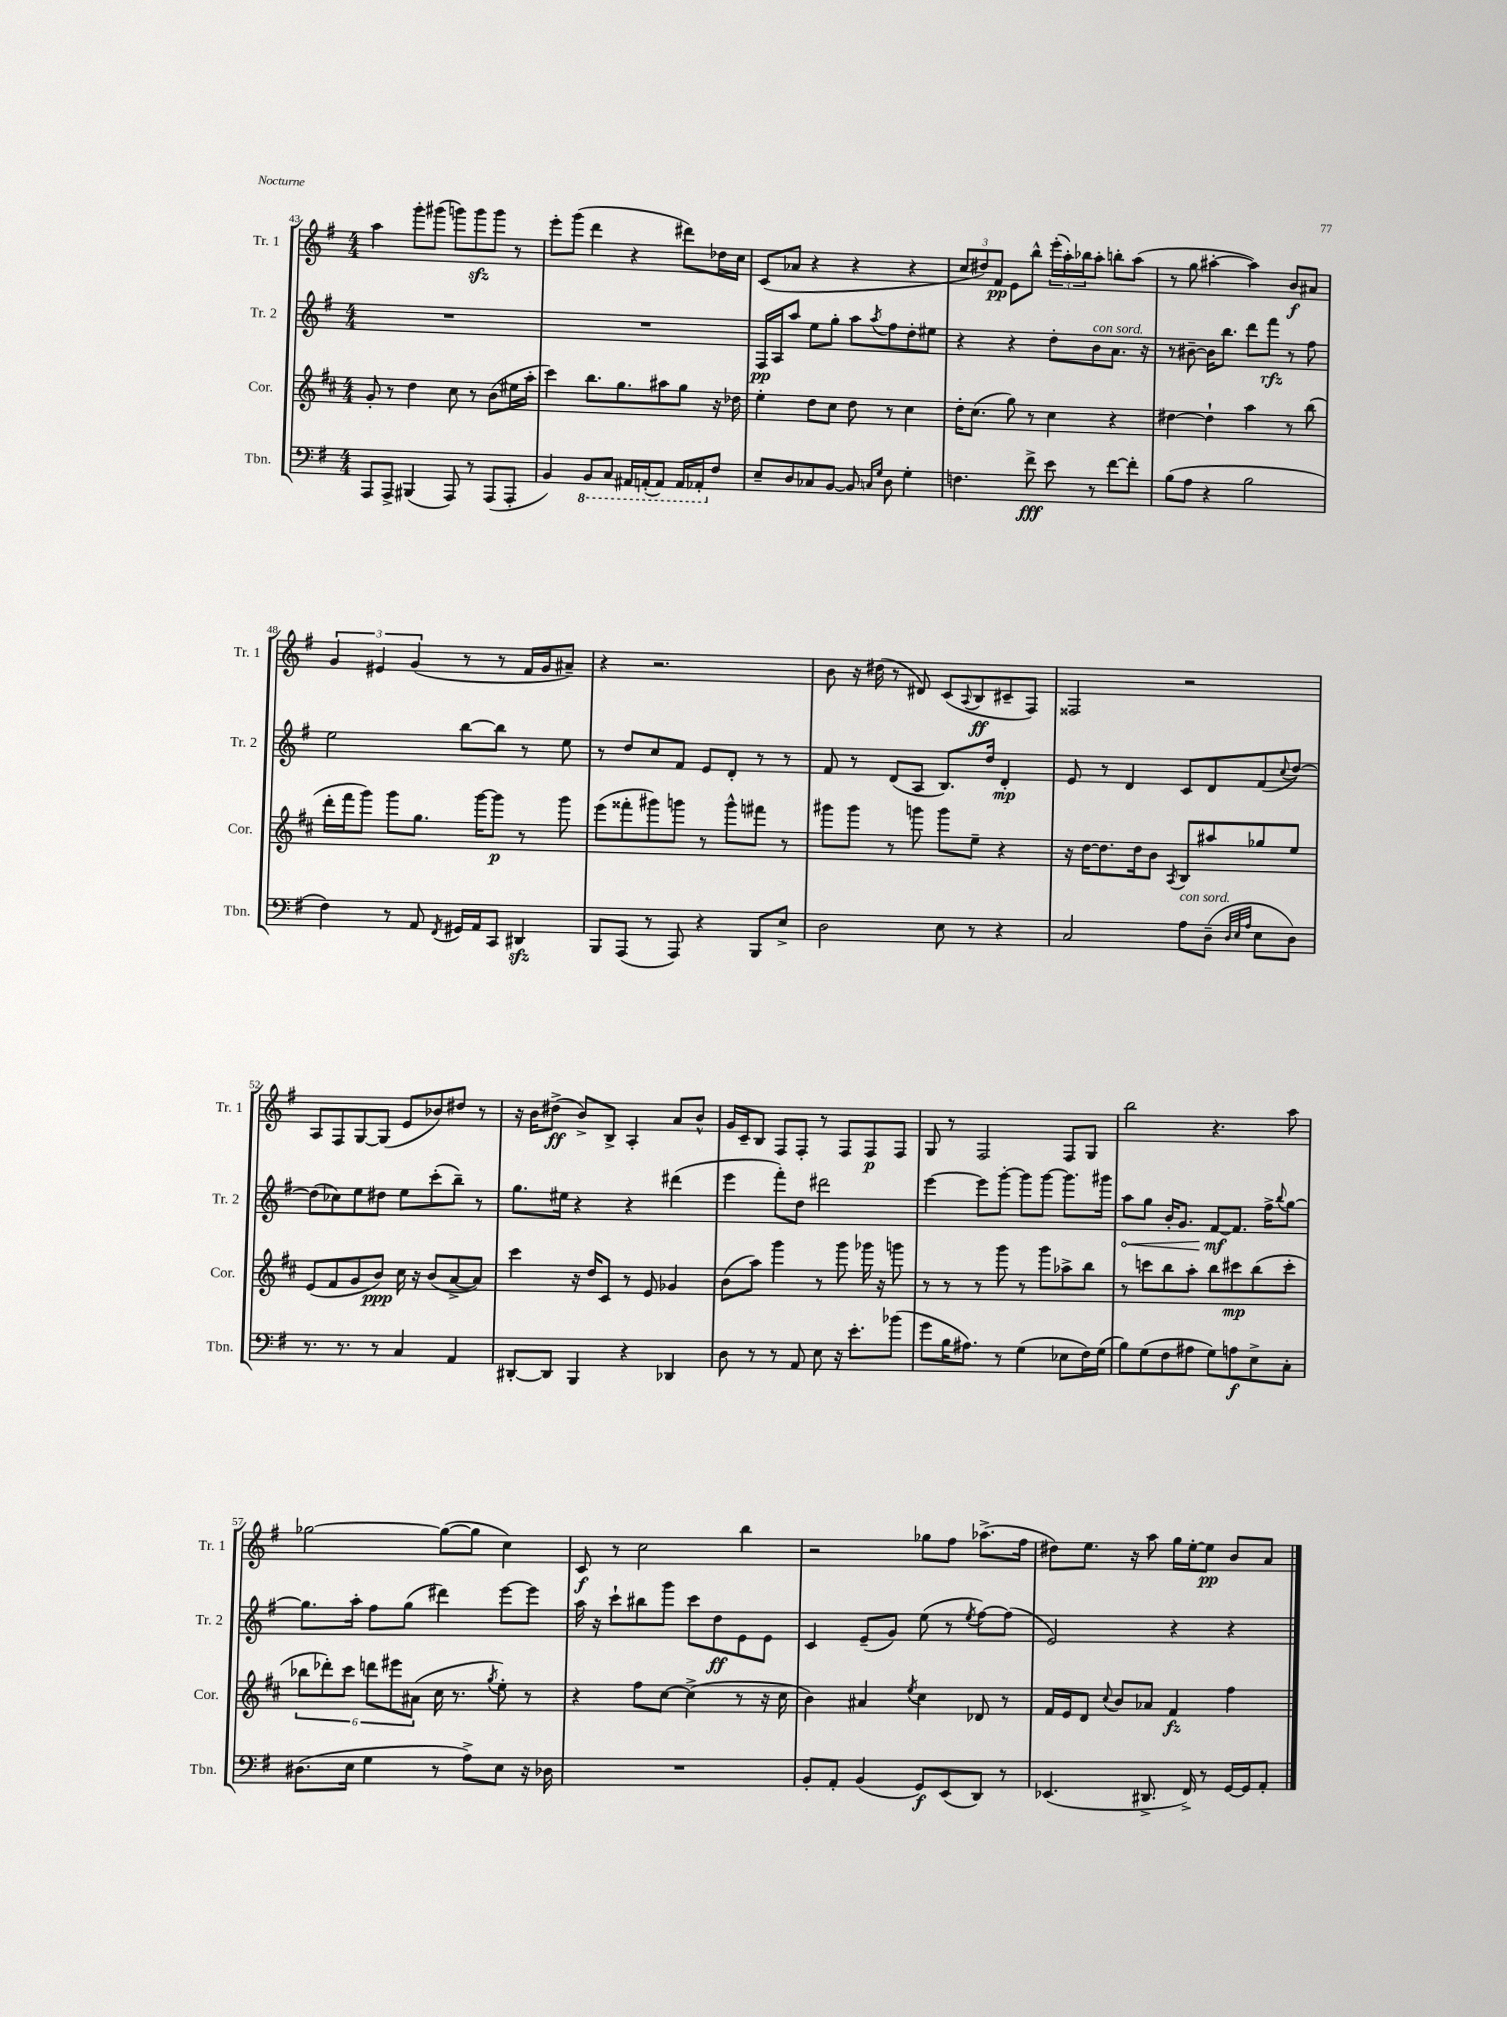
<<
\new StaffGroup <<
\new Staff = "s0" \with { instrumentName = "Tr. 1" shortInstrumentName = "Tr. 1" } {
    \clef treble \key g \major \numericTimeSignature \time 4/4
    a''4 g'''8-. gis'''8( g'''8) g'''8\sfz g'''8 r8 |
    e'''8-. g'''8( d'''4 r4 dis'''8) des''16 c''16 |
    c'8( aes'8 r4 r4 r4 |
    \tuplet 3/2 { c''8 dis''8) fis'8\pp } e'8 b''8-^ \tuplet 3/2 { e'''16-.( a''16-.) bes''16 } a''8-. b''8-. a''8( |
    r8 g''8 ais''4~-. ais''4) b'8\f ais'8 |
    \tuplet 3/2 { g'4 eis'4 g'4( } r8 r8 fis'16 g'16 ais'8--) |
    r4 r2. |
    b'8 r16 dis''16( r8 dis'8) c'8( \appoggiatura { a8 } b8\ff cis'8-- fis8) |
    fisis2 r2 |
    a8 fis8 g8~ g8( e'8 bes'8) dis''8 r8 |
    r16 b'16 dis''8->\ff( b'8->) b8-> a4-. a'8 b'8-^ |
    g'16 c'16-- b8 fis8 fis8-. r8 fis8 fis8\p fis8 |
    g8 r8 fis2 fis8 g8 |
    b''2 r4. a''8 |
    ges''2~ ges''8~( ges''8 c''4) |
    c'8\f r8 c''2 b''4 |
    r2 ges''8 fis''8 aes''8.->( fis''16 |
    dis''8) e''8. r16 a''8 g''16 e''16~-. e''8\pp b'8 a'8 \bar "|." |
}
\new Staff = "s1" \with { instrumentName = "Tr. 2" shortInstrumentName = "Tr. 2" } {
    \clef treble \key g \major \numericTimeSignature \time 4/4
    R1 |
    R1 |
    fis16\pp a16 a''8 e''8 g''8-. a''8 \acciaccatura { a''8 } fis''8 d''8-. eis''8 |
    r4 r4 d''8-. b'8^\markup { \italic "con sord." } a'8. r16 |
    r8 bis'8~-- bis'16 b''8. d'''8 fis'''8\rfz r8 fis''8 |
    e''2 b''8~ b''8 r8 e''8 |
    r8 d''8 c''8 fis'8 e'8 d'8-. r8 r8 |
    fis'8 r8 d'8( a8 b8.) d''16 d'4-.\mp |
    e'8 r8 d'4 c'8 d'8 fis'8( \appoggiatura { c''8 } d''8~) |
    d''8( ces''8) e''8 dis''8 e''8 c'''8-.( b''8--) r8 |
    g''8. eis''16 r4 r4 dis'''4( |
    e'''4 fis'''8-.) d''8 dis'''2 |
    e'''4~ e'''8 g'''8~-. g'''8 g'''8~ g'''8. gis'''16 |
    \once \override Hairpin.circled-tip = ##t a''8\< g''8 b'16-. g'8. fis'8~\mf\! fis'8. fis''16-> \appoggiatura { b''8 } g''8~ |
    g''8. a''16-. fis''8 g''8( dis'''4) e'''8~ e'''8 |
    a''16 r16 c'''8-! bis''8 g'''8 c'''8 d''8\ff e'8 e'8 |
    c'4 e'8--( g'8) e''8( r8 \acciaccatura { e''8 } fis''8~) fis''8( |
    e'2) r4 r4 \bar "|." |
}
\new Staff = "s2" \with { instrumentName = "Cor." shortInstrumentName = "Cor." } {
    \clef treble \key d \major \numericTimeSignature \time 4/4
    g'8-. r8 d''4 cis''8 r8 b'8( eis''16 a''16-. |
    cis'''4) b''8. g''8. ais''8 g''8 r16 des''16 |
    e''4-. d''8 cis''8 d''8 r8 cis''4 |
    d''16-. cis''8.( g''8) r8 cis''4 r4 |
    dis''4~ dis''4-! a''4 r8 b''8( |
    d'''16-. fis'''16 g'''8) g'''8 g''8. g'''16~ g'''8\p r8 g'''8 |
    e'''8( fisis'''8-. gis'''8) g'''8 r8 g'''8-^ fis'''8 r8 |
    gis'''8 gis'''8 r8 g'''8 g'''8 e''8-- r4 |
    r16 d''16~ d''8. d''16 b'8 \acciaccatura { a8 } b8 ais''8 ges''8 e''8 |
    e'8( fis'8 g'8 b'8\ppp) cis''16 r16 b'8( a'8~-> a'8) |
    cis'''4 r16 d''16 cis'8 r8 e'8 ges'4 |
    b'8( a''8) g'''4 r8 g'''8 ges'''16 r16 g'''8 |
    r8 r8 r8 g'''8 r8 g'''8 aes''8-> b''8 |
    r8 c'''8 b''8 a''8-. b''8 cis'''8\mp b''8( cis'''8-. |
    \tuplet 6/4 { bes''8 des'''8-.) cis'''8 d'''8 eis'''8 ais'8( } cis''16 r8. \acciaccatura { g''8 } e''8-.) r8 |
    r4 fis''8 cis''8~ cis''4->( r8 r16 cis''16 |
    b'4) ais'4 \acciaccatura { e''8 } cis''4 des'8 r8 |
    fis'16 e'16 d'8 \appoggiatura { cis''8 } b'8 aes'8 fis'4\fz fis''4 \bar "|." |
}
\new Staff = "s3" \with { instrumentName = "Tbn." shortInstrumentName = "Tbn." } {
    \clef bass \key g \major \numericTimeSignature \time 4/4
    a,,8 a,,8-> bis,,4( a,,8) r8 a,,8( a,,8-. |
    b,4) \ottava #-1 b,,8 c,8 ais,,16 a,,16-.( a,,8) a,,16 aes,,16-. \ottava #0 fis8 |
    e8-- d8 ces8 b,8~ b,8 \grace { c16 g16 } d8 g4-. |
    f4. fis'8->\fff e'8 r8 fis'8~ fis'8-. |
    b8( a8 r4 b2 |
    fis4) r8 a,8 \acciaccatura { fis,8 } gis,16 a,16 c,8 dis,4\sfz |
    b,,8 a,,8( r8 a,,8) r4 b,,8 e8-> |
    d2 e8 r8 r4 |
    c2 a8^\markup { \italic "con sord." } d8--( \grace { d32 e32 a32 } e8 d8) |
    r8. r8. r8 c4 a,4 |
    dis,8~-. dis,8 b,,4 r4 des,4 |
    d8 r8 r8 a,8 e8 r16 e'8.-. bes'8( |
    g'8 b16 ais8.) r8 g4( ees8 fis16) g16( |
    b8) g8( fis8 ais8 g8) a8\f e8-> c8-. |
    dis8.( e16 g4 r8 a8->) e8 r16 des16 |
    R1 |
    b,8-. a,8-. b,4( g,8\f) e,8( d,8) r8 |
    ees,4.( dis,8.-> fis,16->) r8 g,16~ g,16 a,8-. \bar "|." |
}
>>
>>
\layout { \context { \Score currentBarNumber = #43 } }
